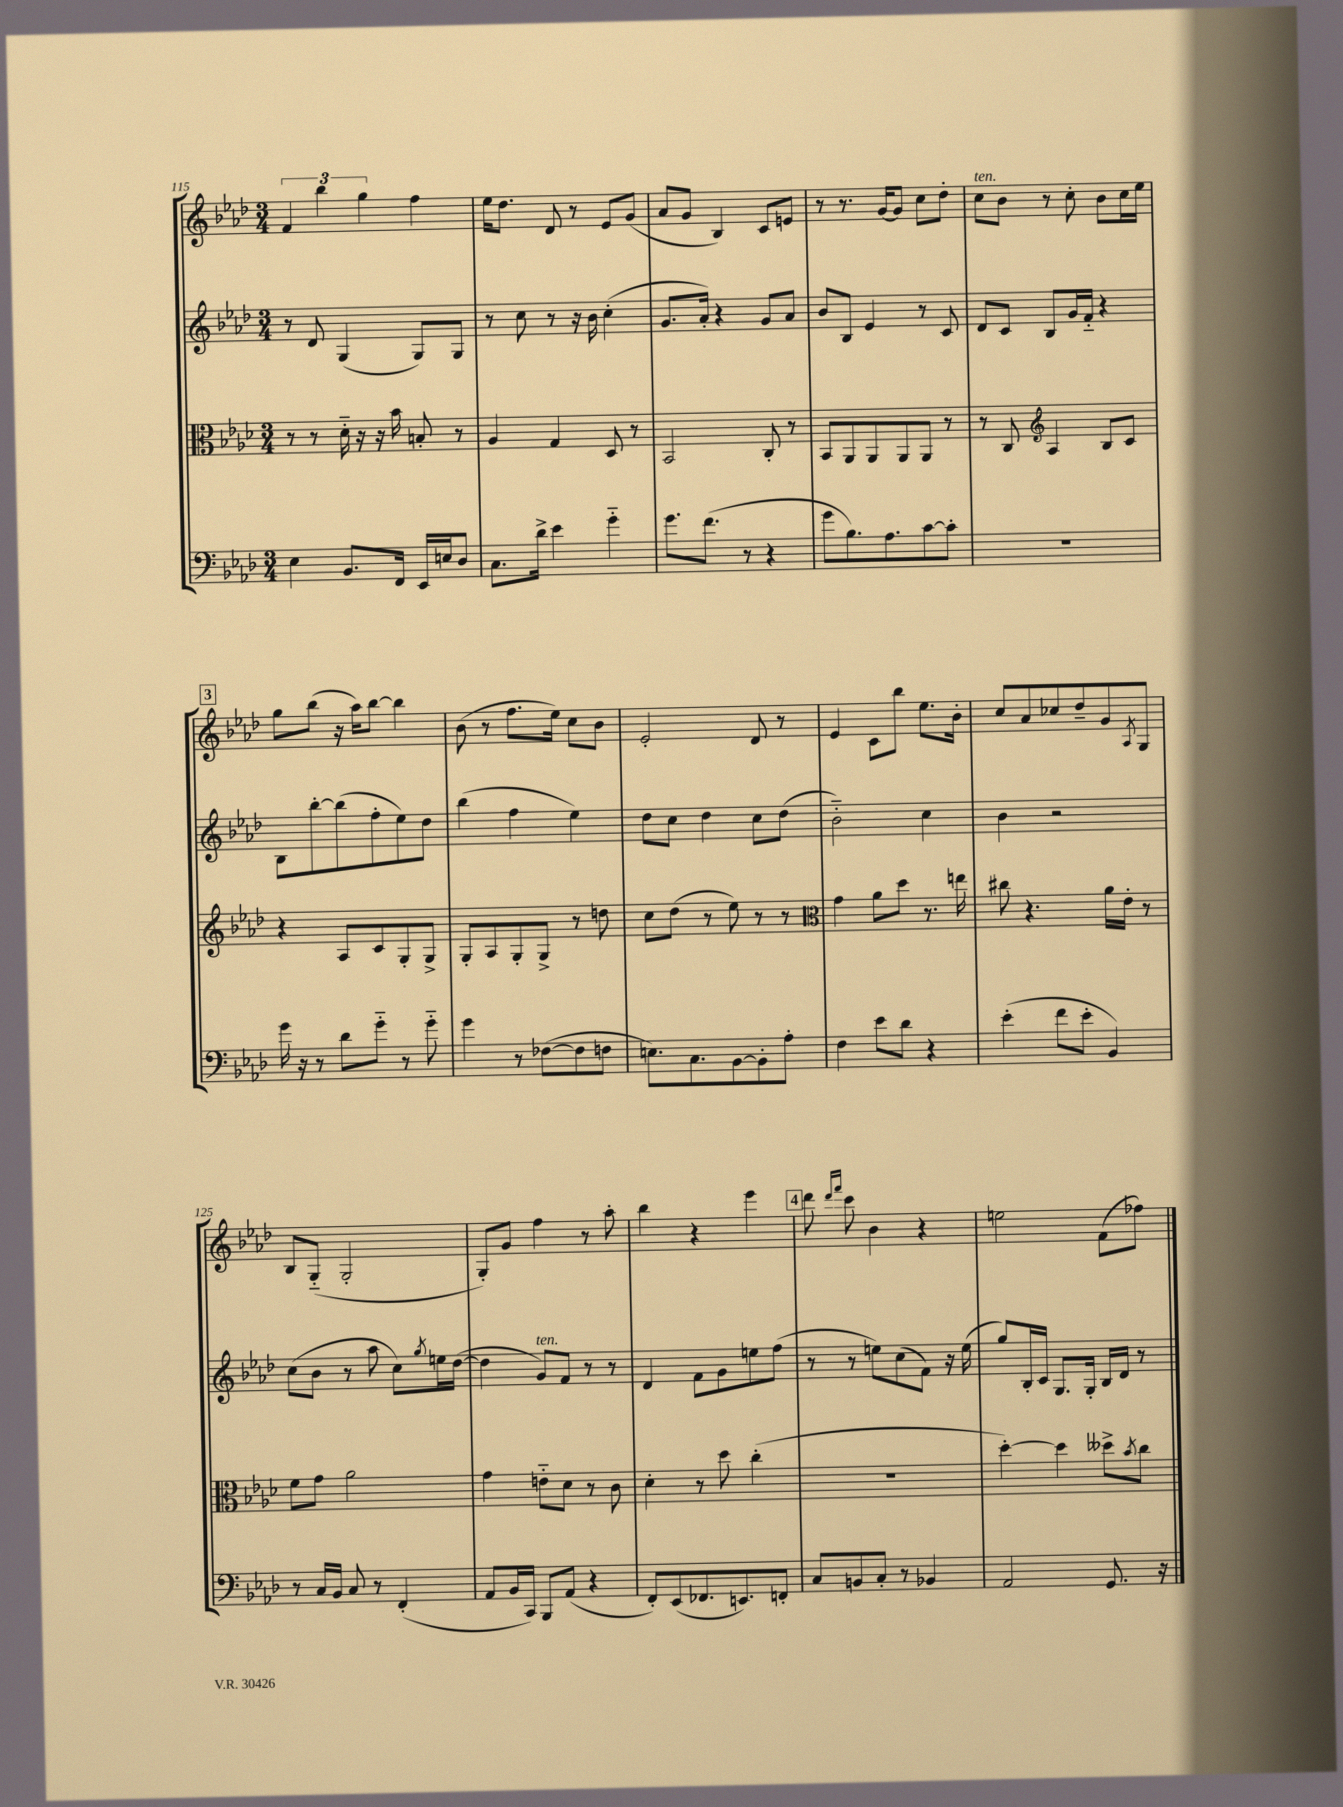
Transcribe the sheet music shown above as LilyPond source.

<<
\new StaffGroup <<
\new Staff = "s0" {
    \clef treble \key aes \major \numericTimeSignature \time 3/4
    \tuplet 3/2 { f'4 bes''4 g''4 } f''4 |
    ees''16 des''8. des'8 r8 ees'8 g'8( |
    aes'8 g'8 bes4) c'8 e'8 |
    r8 r8. g'16~ g'8 c''8 des''8-. |
    c''8^\markup { \italic "ten." } bes'8 r8 c''8-. bes'8 c''16 ees''16 |
    \mark \markup { \box "3" } g''8 bes''8( r16 aes''16) bes''8~ bes''4 |
    bes'8( r8 f''8. ees''16) c''8 bes'8 |
    ees'2-. des'8 r8 |
    ees'4 c'8 bes''8 ees''8. bes'16-. |
    c''8 aes'8 ces''8 des''8-- g'8 \acciaccatura { aes8 } g8 |
    bes8 g8-_( g2-. |
    g8-.) g'8 f''4 r8 aes''8-. |
    bes''4 r4 ees'''4 |
    \mark \markup { \box "4" } des'''8 \grace { des'''16 f'''16 } c'''8 bes'4 r4 |
    e''2 f'8( fes''8) \bar "|." |
}
\new Staff = "s1" {
    \clef treble \key aes \major \numericTimeSignature \time 3/4
    r8 des'8 g4( g8) g8 |
    r8 c''8 r8 r16 bes'16 c''4-.( |
    g'8. aes'16-.) r4 g'8 aes'8 |
    bes'8 bes8 ees'4 r8 c'8 |
    des'8 c'8 bes8 g'16 f'16-_ r4 |
    \mark \markup { \box "3" } bes8 bes''8~-. bes''8( f''8-. ees''8) des''8 |
    bes''4( f''4 ees''4) |
    des''8 c''8 des''4 c''8 des''8( |
    bes'2-_) c''4 |
    bes'4 r2 |
    c''8( bes'8 r8 aes''8 c''8) \acciaccatura { g''8 } e''16 des''16~( |
    des''4 g'8^\markup { \italic "ten." }) f'8 r8 r8 |
    des'4 f'8 g'8 e''8 f''8( |
    \mark \markup { \box "4" } r8 r8 e''8) c''8( f'8) r16 e''16( |
    g''8) bes16-. c'16 g8. g16-. bes16 des'16 r8 \bar "|." |
}
\new Staff = "s2" {
    \clef alto \key aes \major \numericTimeSignature \time 3/4
    r8 r8 des'16-_ r16 r16 bes'16 b8-. r8 |
    aes4 g4 des8 r8 |
    bes,2 c8-. r8 |
    bes,8 aes,8 aes,8 aes,8 aes,8 r8 |
    r8 c8 \clef treble aes4 bes8 c'8 |
    \mark \markup { \box "3" } r4 aes8 c'8 g8-. g8-> |
    g8-. aes8 g8-. g8-> r8 d''8 |
    c''8 des''8( r8 ees''8) r8 r8 |
    \clef alto g'4 aes'8 des''8 r8. e''16 |
    cis''8 r4. aes'16 ees'16-. r8 |
    f'8 g'8 aes'2 |
    g'4 e'8-_ des'8 r8 c'8 |
    des'4-. r8 des''8 c''4-.( |
    \mark \markup { \box "4" } R2. |
    des''4~-.) des''4 deses''8-> \acciaccatura { bes'8 } c''8 \bar "|." |
}
\new Staff = "s3" {
    \clef bass \key aes \major \numericTimeSignature \time 3/4
    ees4 bes,8. f,16 ees,16 e16 des8 |
    c8. des'16-> ees'4 g'4-_ |
    g'8. f'8.( r8 r4 |
    g'8 bes8.) aes8. c'8~ c'8-. |
    R2. |
    \mark \markup { \box "3" } g'16 r16 r8 des'8 g'8-_ r8 g'8-_ |
    g'4 r8 fes8~( fes8 f8 |
    e8.) c8. bes,8~ bes,8-. aes8-. |
    f4 ees'8 des'8 r4 |
    ees'4-.( f'8 ees'8-. bes,4) |
    r8 c16 bes,16 c8 r8 f,4-.( |
    aes,8 bes,16 c,16) bes,,8 aes,8( r4 |
    f,8-.) ees,8( fes,8. e,8.) f,8-. |
    \mark \markup { \box "4" } c8 b,8 c8-. r8 bes,4 |
    aes,2 g,8. r16 \bar "|." |
}
>>
>>
\layout { \context { \Score currentBarNumber = #115 } }
